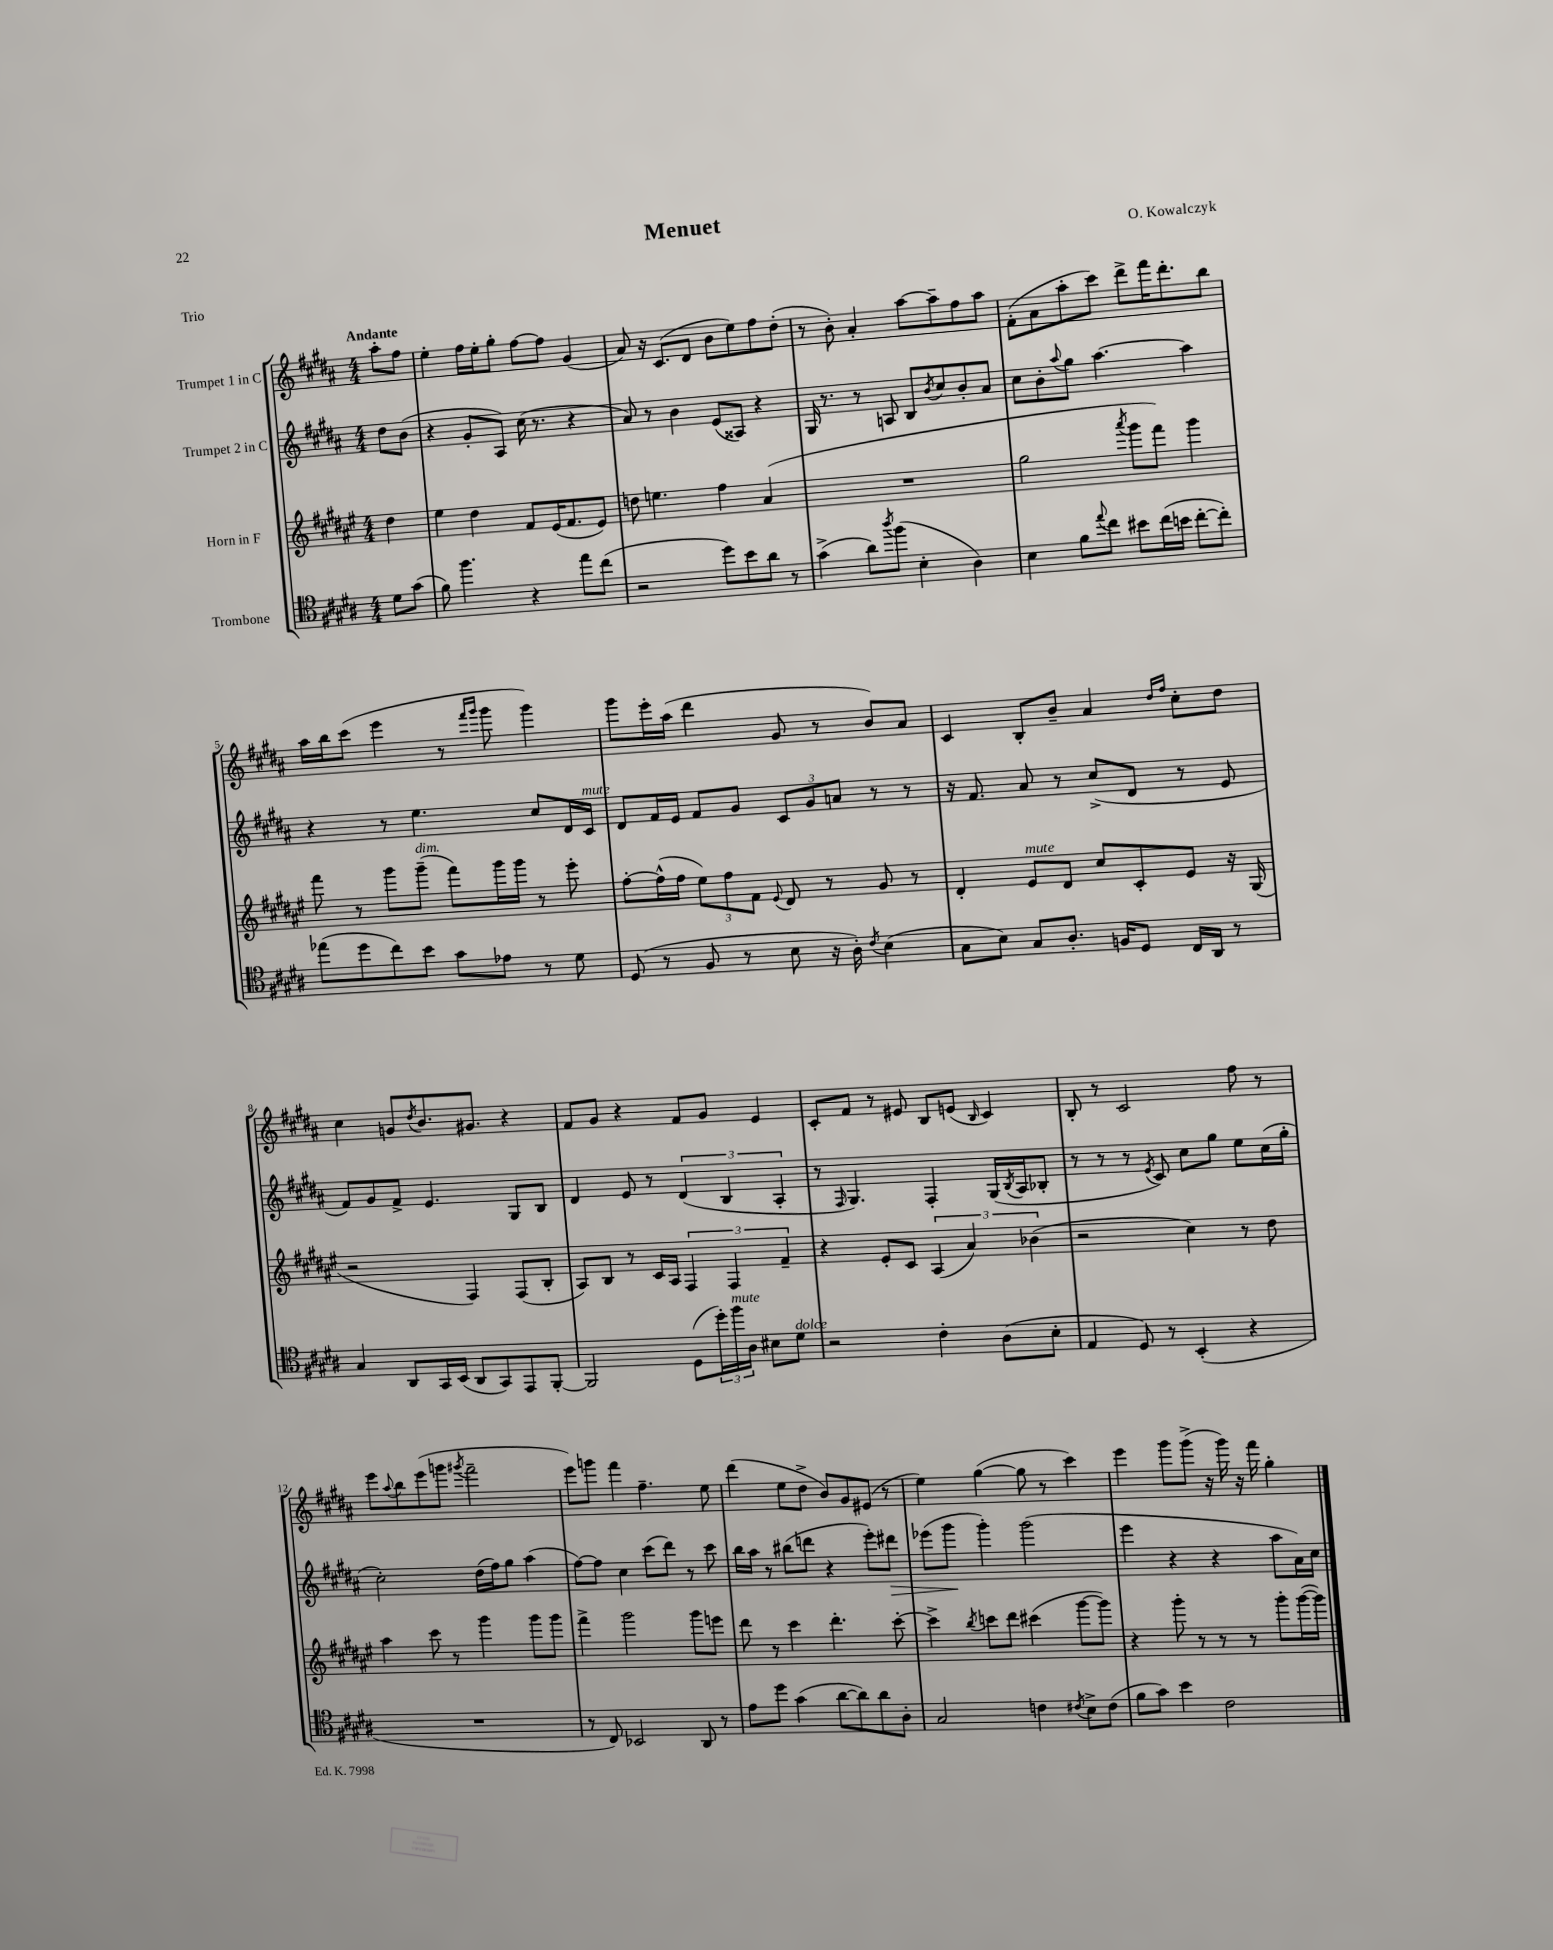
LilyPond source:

\header { title = "Menuet" composer = "O. Kowalczyk" piece = "Trio" }
<<
\new StaffGroup <<
\new Staff = "s0" \with { instrumentName = "Trumpet 1 in C" } {
    \clef treble \key b \major \numericTimeSignature \time 4/4 \partial 4 \tempo "Andante"
    ais''8-. fis''8 |
    e''4-. fis''16 e''16-. gis''8-. fis''8~ fis''8 gis'4( |
    ais'8) r16 cis'8.( dis'8 b'8 e''8) fis''8 dis''8-.( |
    r8 b'8-.) ais'4-. ais''8~ ais''8-- fis''8 ais''8 |
    fis'8-.( ais'8 ais''8-. cis'''8) dis'''8-> fis'''16 dis'''8.-. b''8 |
    ais''16 b''16 cis'''8( e'''4 r8 \grace { fis'''16 gis'''16 } gis'''8 gis'''4) |
    gis'''8 e'''16-. ais''16( dis'''4 gis'8 r8 b'8) ais'8 |
    cis'4 b8-. b'8-- ais'4 \grace { dis''16 fis''16 } cis''8-. dis''8 |
    cis''4 g'8 \acciaccatura { dis''8 } b'8. gis'8. r4 |
    fis'8 gis'8 r4 fis'8 gis'8 e'4 |
    cis'8-. fis'8 r8 eis'8 b8 e'8( \grace { b16 } cis'4) |
    b8-. r8 cis'2 fis''8 r8 |
    e'''8 \appoggiatura { ais''8 } b''8 e'''8( g'''8 \acciaccatura { gis'''8 } fis'''2-- |
    e'''8) g'''8 fis'''4 fis''4.-- e''8 |
    dis'''4( e''8 dis''8-> b'8) gis'8 eis'8( r8 |
    e''4) gis''4~( gis''8 r8 cis'''4) |
    e'''4 gis'''8 gis'''8->( r16 gis'''16) r16 fis'''16 gis''4-. \bar "|." |
}
\new Staff = "s1" \with { instrumentName = "Trumpet 2 in C" } {
    \clef treble \key b \major \numericTimeSignature \time 4/4 \partial 4
    dis''8 b'8( |
    r4 gis'8-. ais8) cis''16( r8. r4 |
    ais'8) r8 b'4 e'8( aisis8) r4 |
    gis16 r8. r8 a8 b8 \acciaccatura { b'8 } cis''8 b'8-. ais'8 |
    cis''8 b'8-. \appoggiatura { ais''8 } gis''8 ais''4.~ ais''4 |
    r4 r8 e''4. cis''8 dis'16 cis'16^\markup { \italic "mute" } |
    dis'8 fis'16 e'16 fis'8 gis'8 \tuplet 3/2 { cis'8 gis'8 a'8 } r8 r8 |
    r16 fis'8. ais'8 r8 cis''8->( dis'8 r8 e'8 |
    fis'8) gis'8 fis'8-> e'4. gis8 b8 |
    dis'4 e'8 r8 \tuplet 3/2 { dis'4( b4 ais4-. } |
    r8 \grace { fis16 } gis4.) fis4-. gis16( \acciaccatura { b8 } ais16 bes8-. |
    r8 r8 r8 \acciaccatura { e'8 } cis'8) cis''8 gis''8 e''8 cis''16( gis''16-. |
    cis''2-.) dis''16( fis''16) gis''8 ais''4( |
    fis''8~) fis''8 cis''4 cis'''8( dis'''8) r8 cis'''8 |
    b''16 ais''16 r8 bis''8( d'''8 r4 e'''8-.) dis'''8\> |
    ees'''8( gis'''8\! gis'''4-.) gis'''2( |
    e'''4 r4 r4 ais''8 ais'16) cis''16 \bar "|." |
}
\new Staff = "s2" \with { instrumentName = "Horn in F" } {
    \clef treble \key fis \major \numericTimeSignature \time 4/4 \partial 4
    dis''4 |
    eis''4 dis''4 fis'8 eis'16( fis'8. eis'8) |
    d''8 e''4. fis''4 ais'4( |
    R1 |
    gis''2 \acciaccatura { ais'''8 } gis'''8 fis'''8) gis'''4 |
    fis'''8 r8 gis'''8 gis'''8--^\markup { \italic "dim." }( fis'''8) gis'''16 gis'''16 r8 eis'''8-. |
    fis''8~-. fis''16-^( fis''16 \tuplet 3/2 { eis''8) fis''8 fis'8 } \appoggiatura { eis'8 } dis'8 r8 gis'8 r8 |
    dis'4-. eis'8^\markup { \italic "mute" } dis'8 cis''8 cis'8-. eis'8 r16 gis16( |
    r2 fis4) fis8( b8-. |
    ais8) b8 r8 cis'16 ais16 \tuplet 3/2 { fis4 fis4 fis'4-- } |
    r4 eis'8-. cis'8 \tuplet 3/2 { ais4( ais'4) bes'4( } |
    r2 cis''4) r8 dis''8 |
    ais''4 cis'''8 r8 gis'''4 gis'''8 gis'''8 |
    fis'''4-> gis'''2 gis'''8 e'''8 |
    dis'''8 r8 cis'''4 dis'''4.-. cis'''8~-. |
    cis'''4-> \acciaccatura { b''8 } c'''8 dis'''8 cis'''4( gis'''8~ gis'''8) |
    r4 gis'''8-. r8 r8 r8 gis'''8-. gis'''16~( gis'''16) \bar "|." |
}
\new Staff = "s3" \with { instrumentName = "Trombone" } {
    \clef tenor \key b \major \numericTimeSignature \time 4/4 \partial 4
    dis'8 gis'8( |
    fis'8) fis''4. r4 e''8 cis''8( |
    r2 dis''8) b'8 ais'8 r8 |
    gis'4->( ais'8) \acciaccatura { ais''8 } fis''8( b4-. ais4) |
    b4 fis'8 \appoggiatura { e''8 } cis''8 bis'8 cis''16( b'16 cis''8~-. cis''8-.) |
    ees''8( dis''8 cis''8) b'8 gis'8 ees'8 r8 dis'8 |
    dis8( r8 fis8 r8 b8 r16 ais16-.) \acciaccatura { cis'8 } b4( |
    gis8 b8) gis8 ais8.-. f16 dis8 cis16 ais,16 r8 |
    gis4 ais,8 gis,16 b,16( ais,8 gis,8) e,8 fis,8~-. |
    fis,2 dis8( \tuplet 3/2 { dis''16-.) fis''16^\markup { \italic "mute" } ais16 } bis8 dis'8^\markup { \italic "dolce" } |
    r2 cis'4-. ais8( b8-. |
    e4 dis8) r8 b,4-.( r4 |
    R1 |
    r8 cis8) bes,2 ais,8 r8 |
    e'8 dis''8 gis'4( ais'8~ ais'8) ais'8 ais8-. |
    gis2 c'4 \acciaccatura { cis'8 } b8-> cis'8( |
    fis'8 gis'8) b'4 cis'2 \bar "|." |
}
>>
>>
